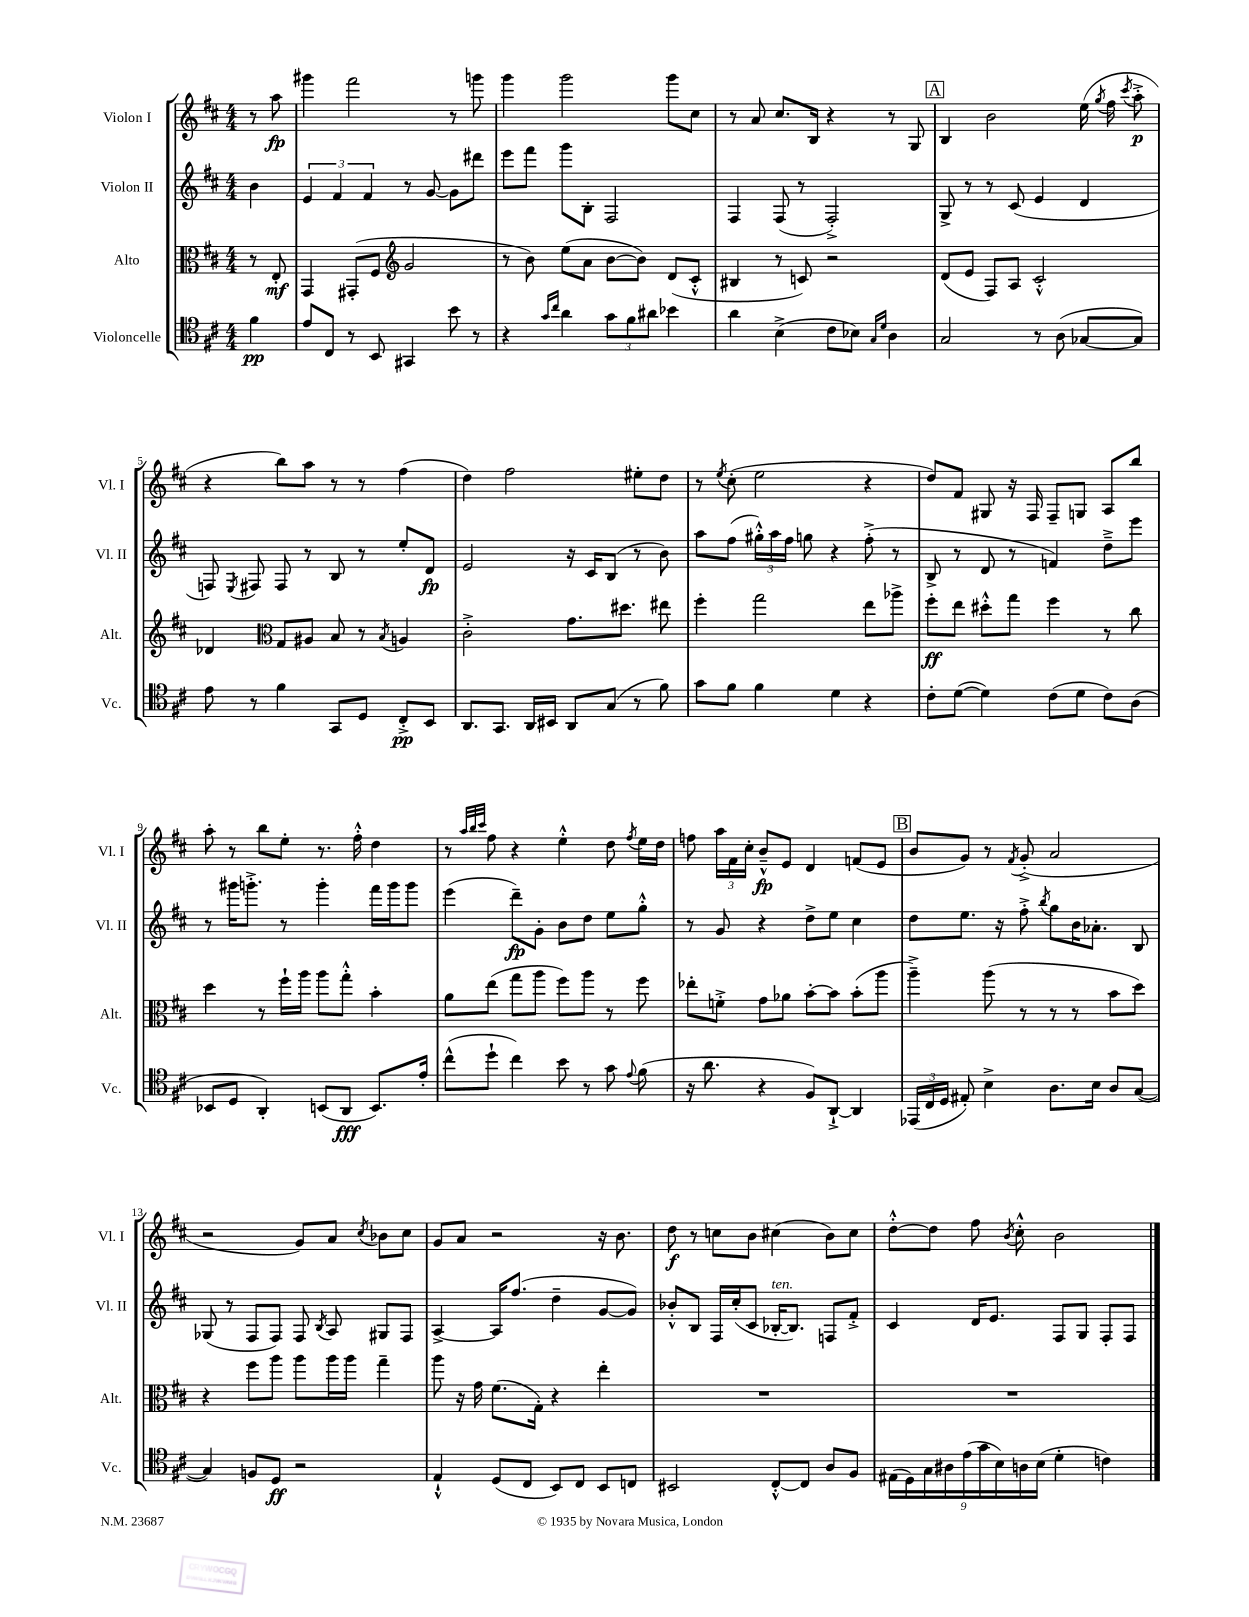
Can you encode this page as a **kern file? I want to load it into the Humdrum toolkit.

**kern	**kern	**kern	**kern
*staff4	*staff3	*staff2	*staff1
*clefC4	*clefC3	*clefG2	*clefG2
*k[f#c#]	*k[f#c#]	*k[f#c#]	*k[f#c#]
*M4/4	*M4/4	*M4/4	*M4/4
4f#	8r	4b	8r
.	8E'	.	8aa
=	=	=	=
8e	4GG	6e	4ggg#
8C#	.	.	.
.	.	6f#	.
8r	(8GG#'	.	2fff#
.	.	6f#	.
8BB	8F#	.	.
*	*clefG2	*	*
4GG#	2g	8r	.
.	.	[8g	.
8b	.	8g]	8r
8r	.	8ddd#	8ggg
=	=	=	=
4r	8r	8eee	4ggg
.	8b)	8fff#	.
16qqg	.	.	.
16qqcc#	.	.	.
4a	(8ee	8ggg	2ggg
.	8a	8B'	.
12g	[8b	2F#	.
12f#	.	.	.
.	8b])	.	.
12a#	.	.	.
4b-	(8d	.	8ggg
.	8c#'^^	.	8cc#
=	=	=	=
4a	4B#	4F#	8r
.	.	.	8a
(4B^	8r	(8F#	8.cc#
.	8c)	8r	.
.	.	.	16B
8c#	2r	2F#'^)	4r
8B-)	.	.	.
16qqG	.	.	.
16qqd	.	.	.
4A	.	.	8r
.	.	.	8G
=	=	=	=
2G	(8d	8G^	4B
.	8e	8r	.
.	8F#)	8r	2b
.	8A	(8c#	.
8r	2c#'^^	4e	.
(8A	.	.	.
[8G-	.	4d	(16ee
.	.	.	8qgg
.	.	.	16ff#
.	.	.	8qccc#
8G-])	.	.	8aa'^
=	=	=	=
8e	4d-	8F)	4r
.	.	8qE	.
8r	.	8F#	.
*	*clefC3	*	*
4f#	8G	8F#	8bb)
.	8A#	8r	8aa
8GG	8B	8B	8r
8D	8r	8r	8r
.	8qB	.	.
8C#'^	4A	8ee'	(4ff#
8BB	.	8d	.
=	=	=	=
8.AA	2c#'^	2e	4dd)
8.GG	.	.	.
.	.	.	2ff#
16AA	.	.	.
16BB#	.	.	.
8AA	8.g	16r	.
.	.	16c#	.
(8G	.	(8B	.
.	8.dd#	.	.
8r	.	8r	8ee#'
8f#)	8ee#	8b)	8dd
=	=	=	=
8g	4ff#'	8aa	8r
.	.	.	8qee
8f#	.	(8ff#	(8cc#'
4f#	2gg	24gg#'^^)	2ee
.	.	24aa	.
.	.	24ff#	.
.	.	8gg	.
4d	.	4r	.
4r	8ee	(8ff#'^	4r
.	8aa-^	8r	.
=	=	=	=
8c#'	8ff#'	8B^	8dd)
([8d	8ee	8r	8f#
4d])	8dd#'^^	8d	8G#
.	8gg	8r	16r
.	.	.	16F#
(8c#	4ff#	4f)	8F#~
8d	.	.	8G
8c#)	8r	8dd~^	8A
(8A	8cc#	8eee	8bb
=	=	=	=
8BB-	4dd	8r	8aa'
8D	.	16ggg#	8r
.	.	8.ggg'^	.
4AA')	8r	.	8bb
.	16ff#`	8r	8ee'
.	16aa	.	.
(8BB	8aa	4ggg'	8.r
8AA	8gg'^^	.	.
.	.	.	16ff#'^^
8.BB)	4b'	16fff#	4dd
.	.	16ggg	.
.	.	8ggg	.
16e'	.	.	.
=	=	=	=
(8cc#^^	8a	(4eee	8r
.	.	.	32qqaa
.	.	.	32qqbb
.	.	.	32qqccc#
8dd`	(8ee	.	8ff#
4cc#)	8gg	8ddd~)	4r
.	8aa	8g'	.
8b	8ff#)	8b	4ee'^^
8r	8aa	8dd	.
8g	8r	8ee	8dd
8qqe	.	.	8qff#
(8f#	8ff#	8gg'^^	16ee
.	.	.	16dd
=	=	=	=
16r	8ee-'	8r	8ff
8.a	.	.	.
.	8f'^	8g	24aa
.	.	.	24f#
.	.	.	24cc#'
4r	8g	4r	8b~^^
.	8a-	.	8e
8F#)	[8b'	8dd^	4d
[8AA`^	8b]	8ee	.
4AA]	(8b'	4cc#	(8f
.	8aa	.	8e
=	=	=	=
(24EE-	4aa~^)	8dd	8b
24C#	.	.	.
24D	.	.	.
8E#')	.	8.ee	8g)
4B^	(8aa	.	8r
.	.	16r	.
.	.	.	8qf#
.	8r	8ff#'^	(8g'^
.	.	8qbb	.
8.A	8r	8gg	2a
.	8r	16b	.
16B	.	8.a-'	.
8A	8b	.	.
([8G	8dd)	8B	.
=	=	=	=
4G])	4r	(8G-	2r
.	.	8r	.
8F	8ff#	8F#	.
8D	8aa	8F#)	.
2r	8aa	8F#	8g)
.	.	8qB	.
.	16aa	8A	8a
.	16aa	.	.
.	.	.	8qcc#
.	4gg~	8G#	8b-
.	.	8F#	8cc#
=	=	=	=
4E`^^	8aa	[4A^	8g
.	16r	.	8a
.	16g	.	.
(8D	(8.f#	16A]	2r
.	.	(8.ff#	.
8C#	.	.	.
.	16G')	.	.
8BB)	4r	4dd~	.
8C#	.	.	.
8BB	4ee'	[8g	16r
.	.	.	8.b
8C	.	8g])	.
=	=	=	=
2BB#	1r	8b-'^^	8dd
.	.	8B	8r
.	.	16F#	8cc
.	.	(16cc#'	.
.	.	8c#	8b
[8C#'^^	.	[16B-'	(4cc#
.	.	8.B-])	.
8C#]	.	.	.
8A	.	8F	8b)
8F#	.	8f#'^	8cc#
=	=	=	=
(18E#	1r	4c#	[8dd'^^
18D)	.	.	.
18G	.	.	.
.	.	.	8dd]
18A#	.	.	.
(18e	.	.	.
.	.	16d	8ff#
18g	.	.	.
.	.	8.e	.
18B)	.	.	.
.	.	.	8qb
.	.	.	8cc#'^^
18A	.	.	.
(18B	.	.	.
4d'	.	8F#	2b
.	.	8G	.
4c)	.	8F#'	.
.	.	8F#	.
==	==	==	==
*-	*-	*-	*-
